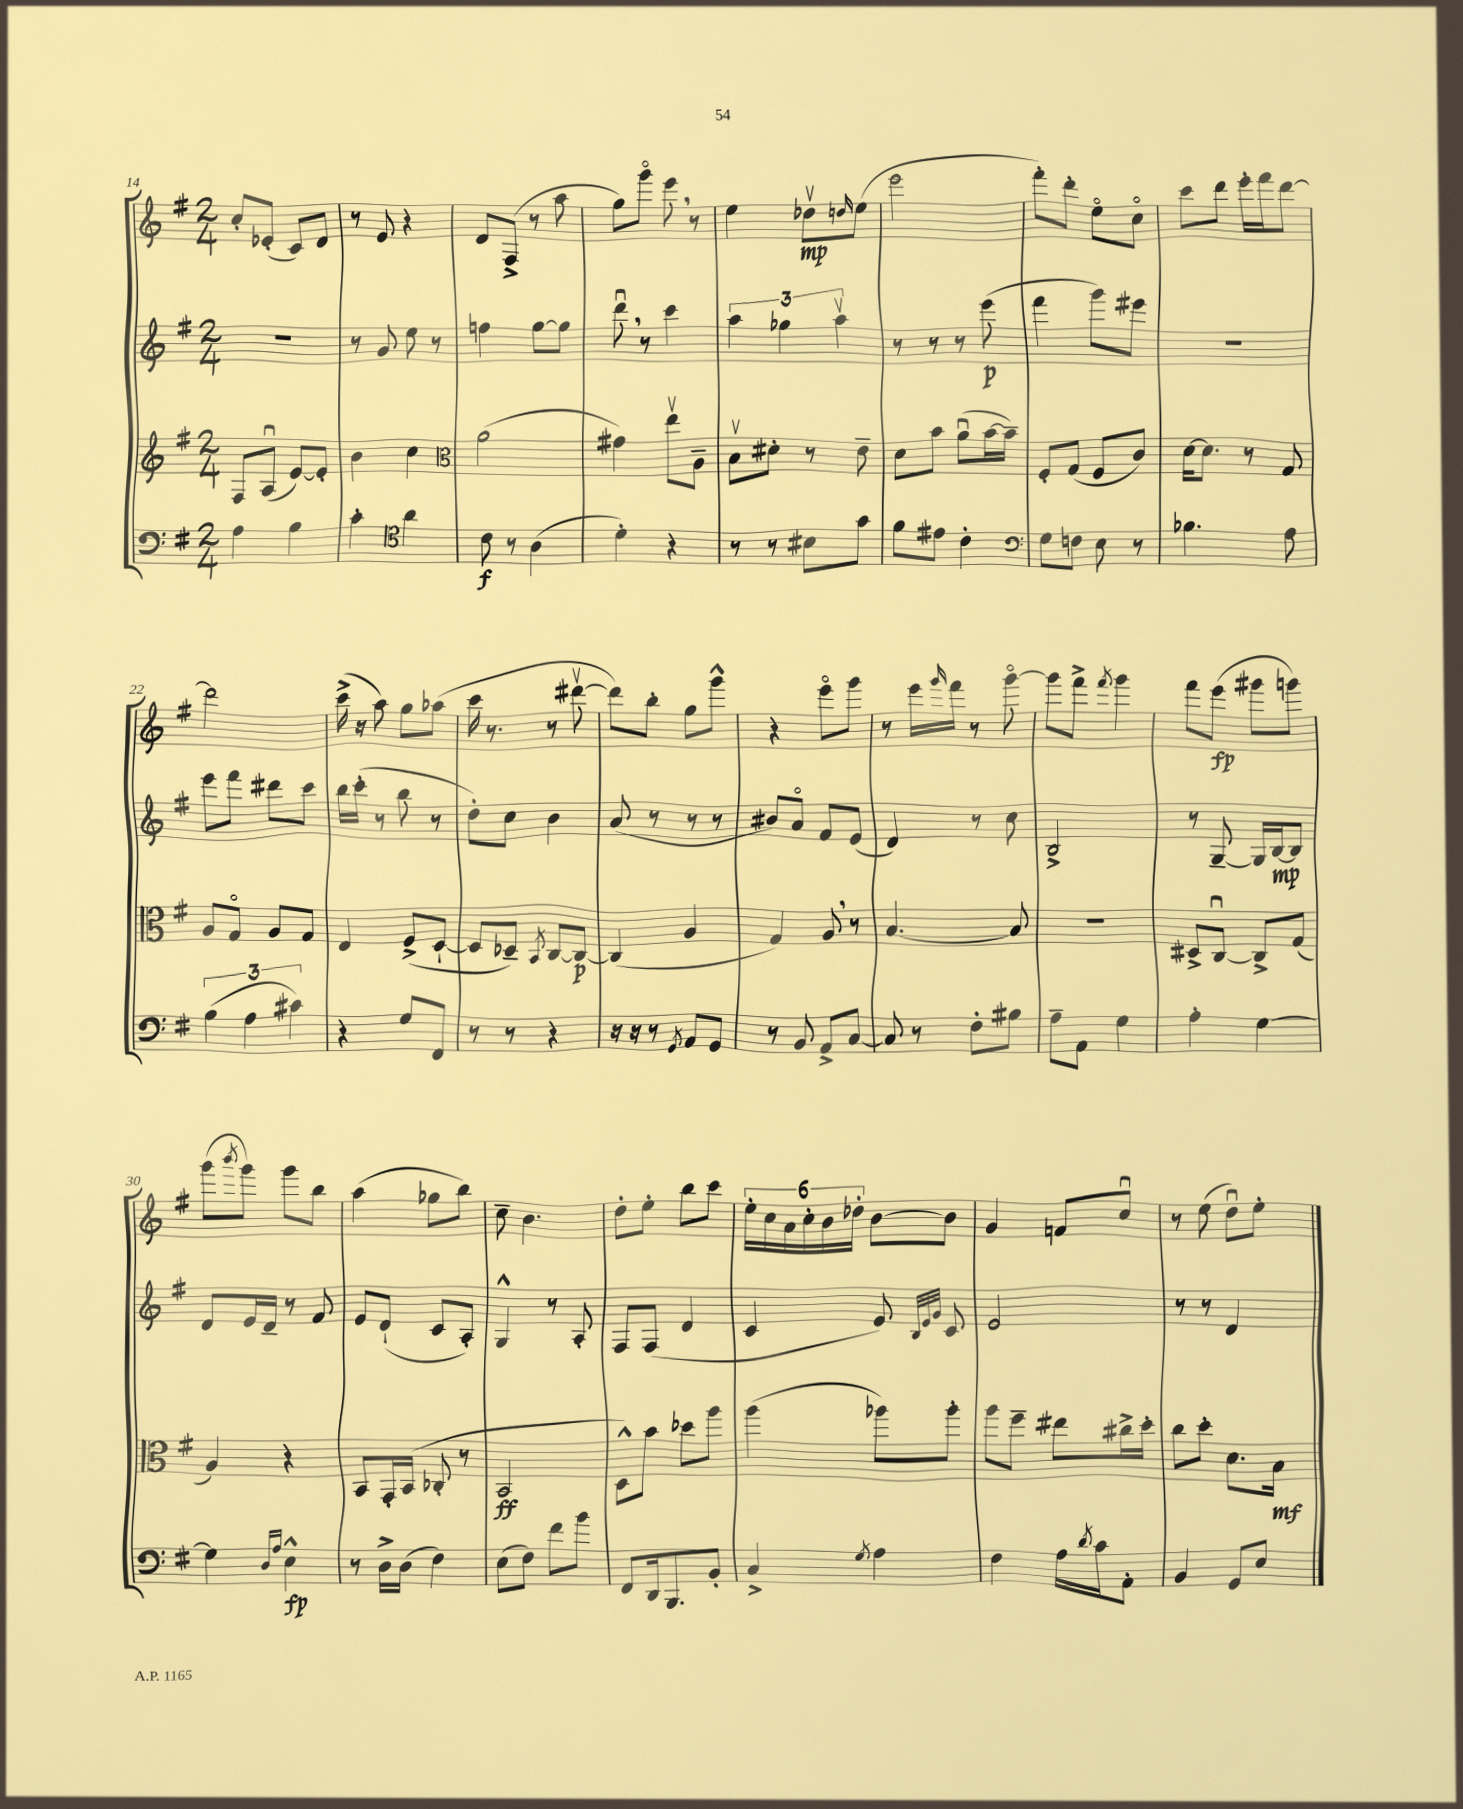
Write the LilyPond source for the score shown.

<<
\new StaffGroup <<
\new Staff = "s0" {
    \clef treble \key g \major \numericTimeSignature \time 2/4
    c''8-. ees'8-.( c'8) d'8 |
    r8 e'8 r4 |
    d'8 fis8->( r8 a''8 |
    g''8) g'''8\flageolet e'''8 \breathe r8 |
    e''4 des''8\upbow\mp \grace { d''16 } e''8( |
    e'''2 |
    fis'''8-.) d'''8-. e''8\flageolet c''8\flageolet |
    c'''8 d'''8 e'''16-. fis'''16 d'''8~ |
    d'''2 |
    c'''16->( r16 a''8) g''8 aes''8( |
    c'''16 r8. r8 dis'''8~\upbow |
    dis'''8) b''8-. g''8 g'''8-^ |
    r4 e'''8\flageolet g'''8 |
    r8 e'''16 \grace { g'''16 } fis'''16 r8 g'''8~\flageolet |
    g'''8 fis'''8-> \acciaccatura { fis'''8 } g'''4 |
    fis'''8 e'''8\fp( gis'''8 g'''8) |
    g'''8( \acciaccatura { b'''8 } g'''8) g'''8 b''8 |
    a''4( ges''8 b''8) |
    c''8-- b'4. |
    d''8-. e''8-. b''8 c'''8 |
    \tuplet 6/4 { e''16-. c''16 a'16 c''16-. b'16 des''16-. } b'8~ b'8 |
    g'4 f'8 c''8\downbow |
    r8 e''8( d''8\downbow) e''8-. \bar "|." |
}
\new Staff = "s1" {
    \clef treble \key g \major \numericTimeSignature \time 2/4
    R2 |
    r8 g'8 e''8 r8 |
    f''4 g''8~ g''8 |
    d'''8\downbow \breathe r8 c'''4 |
    \tuplet 3/2 { a''4 ges''4 a''4\upbow } |
    r8 r8 r8 e'''8\p( |
    fis'''4 g'''8) eis'''8 |
    r2 |
    e'''8 fis'''8 dis'''8 c'''8 |
    b''16 c'''16-.( r8 b''8 r8 |
    d''8-.) c''8 b'4 |
    a'8( r8 r8 r8 |
    bis'8) a'8\flageolet fis'8 e'8( |
    d'4) r8 c''8 |
    b2-> |
    r8 g8~-- g16 b16~\mp b8 |
    d'8 e'16 d'16-- r8 fis'8 |
    e'8 d'8-!( c'8 a8-.) |
    g4-^ r8 a8-. |
    fis8 fis8( d'4 |
    c'4 e'8) \grace { b32 e'32 g'32 } c'8 |
    e'2 |
    r8 r8 d'4 \bar "|." |
}
\new Staff = "s2" {
    \clef treble \key g \major \numericTimeSignature \time 2/4
    fis8 a8\downbow( e'8~) e'8-. |
    b'4 c''4 |
    \clef alto a'2( |
    gis'4) e''8\upbow a8-- |
    b8\upbow dis'8-. r8 e'8-- |
    d'8 b'8 a'8\downbow( b'16~ b'16--) |
    fis8-. g8( fis8 c'8) |
    d'16~ d'8. r8 g8 |
    a8 g8\flageolet a8 g8 |
    e4 fis8->( d8~-! |
    d8 des8--) \acciaccatura { b,8 } c8~ c8~\p |
    c4( a4 |
    g4) a8 \breathe r8 |
    b4.~ b8 |
    r2 |
    dis8-> c8~\downbow c8-> g8( |
    a4) r4 |
    b,8 g,16-. b,16( ces8-. r8 |
    b,2\ff |
    d8-^) b'8 des''8 a''8 |
    a''4( aes''8) aes''8-. |
    a''8 fis''8-- eis''8 cis''16-> d''16-. |
    c''8 d''8-. d'8. b16\mf \bar "|." |
}
\new Staff = "s3" {
    \clef bass \key g \major \numericTimeSignature \time 2/4
    a4 b4 |
    c'4-. \clef tenor a'4 |
    c'8\f r8 a4( |
    d'4-.) r4 |
    r8 r8 bis8 g'8 |
    fis'8 eis'8 c'4-. |
    \clef bass g8 f8 e8 r8 |
    bes4. a8 |
    \tuplet 3/2 { b4( a4 cis'4) } |
    r4 g8 fis,8 |
    r8 r8 r4 |
    r16 r16 r8 \acciaccatura { g,8 } a,8 g,8 |
    r8 b,8 a,8-> c8~ |
    c8 r8 fis8-. bis8 |
    a8-- a,8 g4 |
    a4-. g4~ |
    g4 \grace { d16 a16 } e4-^\fp |
    r8 d16-> d16( fis4) |
    e8( fis8) fis'8 b'8 |
    fis,8 d,16 b,,8. b,8-. |
    c4-> \acciaccatura { g8 } a4 |
    fis4 a16 \acciaccatura { d'8 } c'16 a,8-. |
    b,4 g,8 e8 \bar "|." |
}
>>
>>
\layout { \context { \Score currentBarNumber = #14 } }
